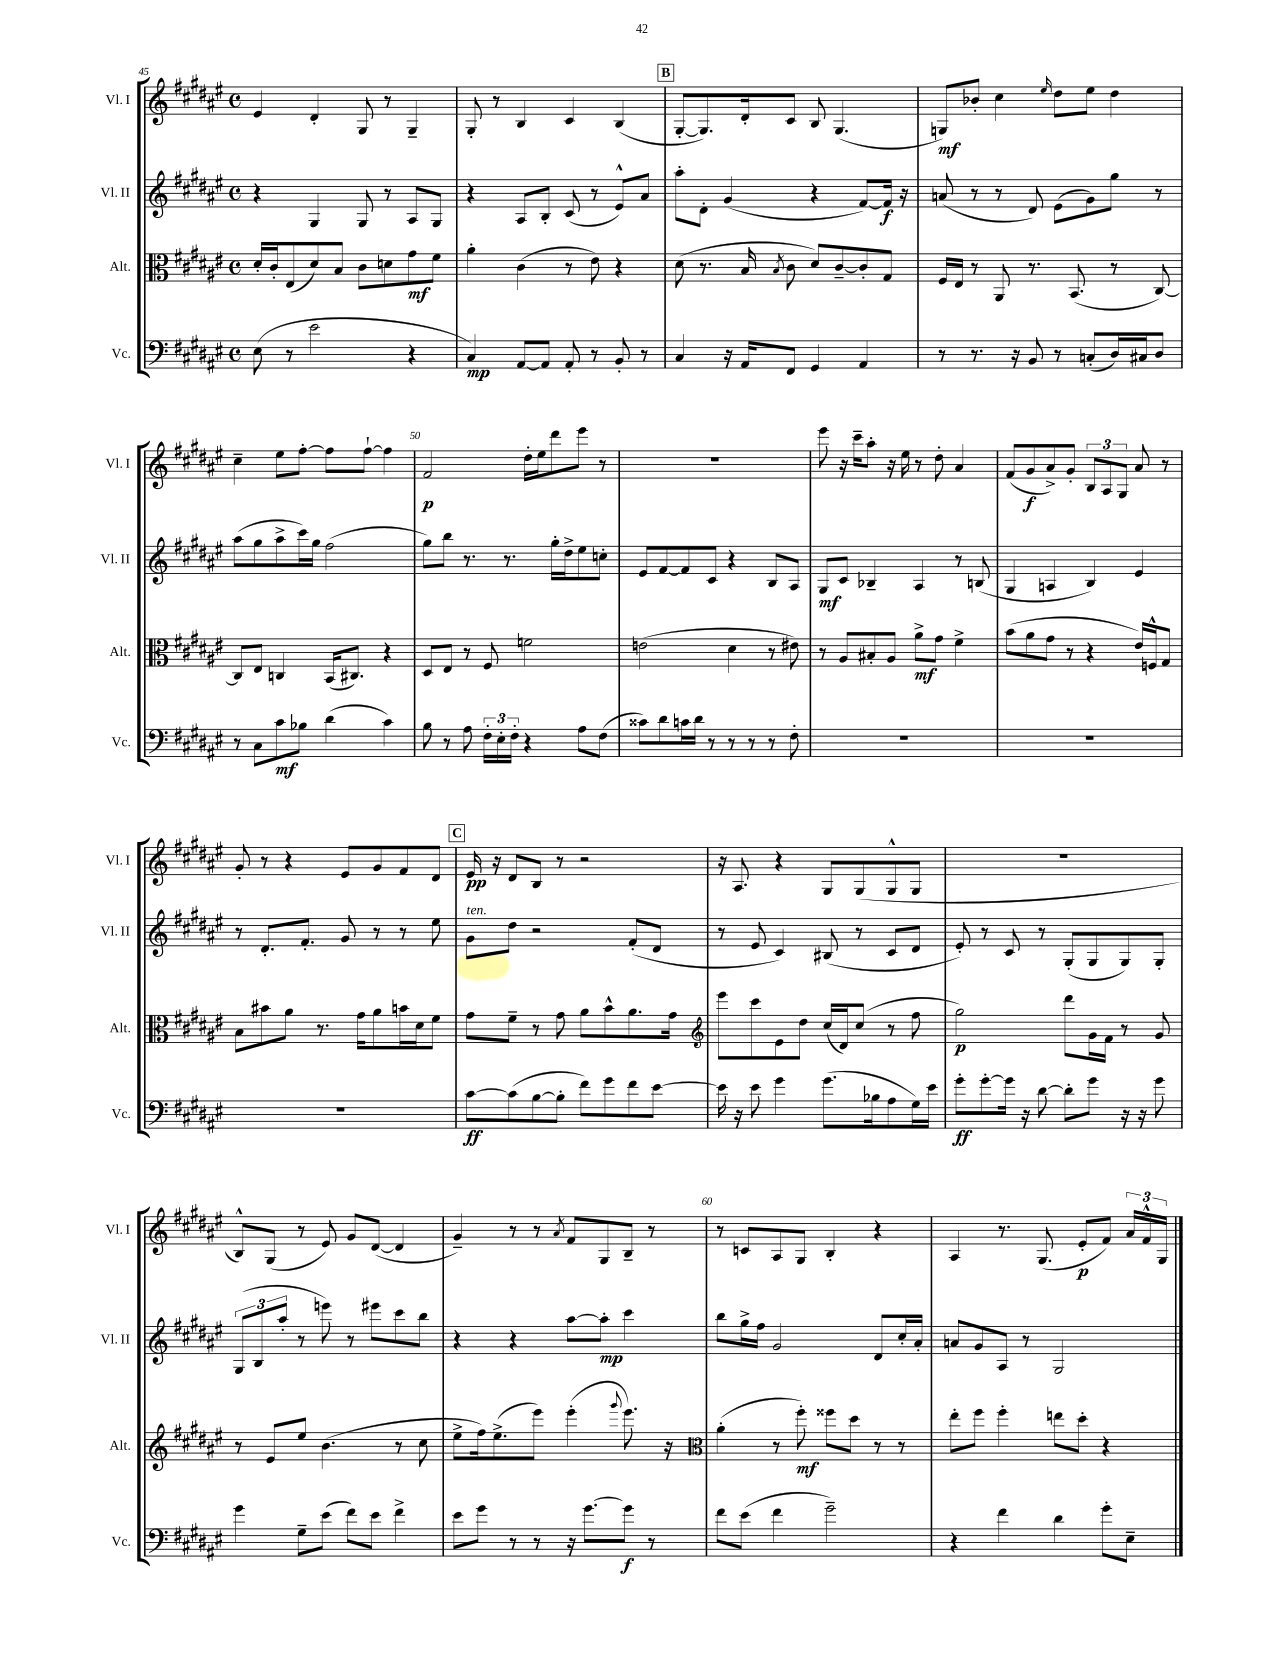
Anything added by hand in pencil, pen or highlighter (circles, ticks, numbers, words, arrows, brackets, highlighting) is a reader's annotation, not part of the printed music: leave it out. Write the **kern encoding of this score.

**kern	**kern	**kern	**kern
*staff4	*staff3	*staff2	*staff1
*clefF4	*clefC3	*clefG2	*clefG2
*k[f#c#g#d#a#e#]	*k[f#c#g#d#a#e#]	*k[f#c#g#d#a#e#]	*k[f#c#g#d#a#e#]
*M4/4	*M4/4	*M4/4	*M4/4
*met(c)	*met(c)	*met(c)	*met(c)
(8E#\	16d#'/LL	4r	4e#/
.	16c#'/J	.	.
8r	(8E#/	.	.
2e#\	8d#/)	4G#/	4d#'/
.	8B/J	.	.
.	8c#\L	8G#/	8G#/
.	8d\	8r	8r
4r	8g#\	8A#/L	4G#~/
.	8f#\J	8G#/J	.
=	=	=	=
4C#/)	4a#'\	4r	8G#'/
.	.	.	8r
[8AA#/L	(4c#\	8A#/L	4B/
8AA#/]J	.	8B'/J	.
8AA#'/	8r	(8c#/	4c#/
8r	8e#\)	8r	.
8BB'/	4r	8e#^^/L)	(4B/
8r	.	8a#/J	.
=	=	=	=
4C#/	(8d#\	8aa#'\L	[8G#'/L
.	8.r	8d#'\J	8.G#/])
16r	.	(4g#/	.
16AA#/LK	16B/	.	16d#'/k
.	8qB/	.	.
8FF#/J	8c#\	.	8c#/J
4GG#/	8d#/L)	4r	8B/
.	[8c#~/	.	(4.G#/
4AA#/	8c#'/]	[8f#/L)	.
.	8G#/J	16f#/]Jk	.
.	.	16r	.
=	=	=	=
8r	16F#/LL	(8a/	8G/L)
.	16E#/JJ	.	.
8.r	8r	8r	8b-'/J
.	8AA#/	8r	4cc#\
16r	.	.	.
8BB/	8.r	8d#/)	.
.	.	.	16qqee#/
8r	.	(8e#\L	8dd#\L
.	(8.BB/	.	.
(8C'/L	.	8g#\)	8ee#\J
16D#/L)	8r	8gg#\J	4dd#\
16C#/J	.	.	.
8D#/J	[8C#/)	8r	.
=	=	=	=
8r	8C#/]L	(8aa#\L	4cc#~\
8C#\L	8E#/J	8gg#\	.
8c#\	4C/	8aa#^\	8ee#\L
8B-\J	.	16ccc#\L)	[8ff#'\J
.	.	16gg#\JJ	.
(4d#\	(16BB/LK	(2ff#\	8ff#\]L
.	8.C#/J)	.	.
.	.	.	[8ff#`\J
4c#\)	4r	.	4ff#\]
=	=	=	=
8B\	8D#/L	8gg#\L)	2f#/
8r	8E#/J	8bb\J	.
8A#\	8r	8.r	.
24F#'\LL	8F#/	.	.
24E#'\	.	.	.
.	.	8.r	.
24F#'\JJ	.	.	.
4r	2f\	.	16dd#'\LL
.	.	.	16ee#\J
.	.	16gg#'\LL	8ddd#\
.	.	16dd#^\J	.
8A#\L	.	8ee#\	8eee#\J
(8F#\J	.	8cc'\J	8r
=	=	=	=
8c##\L)	(2e\	8e#/L	1r
8d#\	.	[8f#/	.
16c\L	.	8f#/]	.
16d#\JJ	.	.	.
8r	.	8c#/J	.
8r	4d#\	4r	.
8r	.	.	.
8r	8r	8B/L	.
8F#'\	8e#\)	8A#/J	.
=	=	=	=
1r	8r	8G#/L	8eee#\
.	8A#/L	8c#/J	16r
.	.	.	16ccc#~\LK
.	8B#'/	4B-~/	8aa#'\J
.	8A#/J	.	16r
.	.	.	16ee#\
.	8a#^\L	4A#/	8r
.	8g#\J	.	8dd#'\
.	4f#^\	8r	4a#/
.	.	(8B/	.
=	=	=	=
1r	(8b\L	4G#/	(8f#/L
.	8a#\	.	8g#/
.	8g#\J	4A/	8a#^/)
.	8r	.	8g#'/J
.	4r	4B/)	12B/L
.	.	.	12A#/
.	.	.	12G#/J
.	16e#/LL)	4e#/	8a#/
.	16F^^/J	.	.
.	8G#/J	.	8r
=	=	=	=
1r	8B\L	8r	8g#'/
.	8b#\	8.d#'/L	8r
.	8a#\J	.	4r
.	.	8.f#'/J	.
.	8.r	.	.
.	.	8g#/	8e#/L
.	16g#\LK	.	.
.	8a#\	8r	8g#/
.	16b\L	8r	8f#/
.	16d#\J	.	.
.	8f#\J	8ee#\	8d#/J
=	=	=	=
[8c#\L	8g#\L	8g#\L	16e#/
.	.	.	16r
(8c#\]	8f#~\J	8dd#\J	8d#/L
[8B\	8r	2r	8B/J
8B'\]J	8g#\	.	8r
8f#\L)	8a#\L	.	2r
8g#\	8b^^\	.	.
8f#\	8.a#\	(8f#'/L	.
[8e#\J	.	8d#/J	.
.	16g#\Jk	.	.
=	=	=	=
*	*clefG2	*	*
16e#\]	8eee#\L	8r	16r
16r	.	.	8.A#/
8e#\	8ccc#\	8e#/	.
4g#\	8e#\	4c#/)	4r
.	8dd#\J	.	.
(8.g#\L	(16cc#/LL	(8B#/	8G#/L
.	16d#/J)	.	.
.	(8cc#/J	8r	(8G#/
16B-\k	.	.	.
8A#\	8r	8c#/L	8G#^^/
16G#\L)	8ff#\	8d#/J	8G#/J
16e#\JJ	.	.	.
=	=	=	=
8g#'\L	2gg#\)	8e#'/)	1r
[8g#'\	.	8r	.
16g#\]Jk	.	8c#/	.
16r	.	.	.
[8d#\	.	8r	.
8d#'\]L	8ddd#\L	(8G#'/L	.
8g#\J	16g#\L	8G#/	.
.	16f#\JJ	.	.
16r	8r	8G#/)	.
16r	.	.	.
8g#\	8g#/	8G#'/J	.
=	=	=	=
4g#\	8r	(12G#/L	8B^^/L)
.	.	12B/	.
.	8e#/L	.	(8G#/J
.	.	12aa#'/J	.
8G#~\L	8ee#/J	8r	8r
(8e#\J	(4.b\	8eee\)	8e#/)
8f#\L)	.	8r	8g#/L
8e#\J	.	8eee#\L	([8d#/J
4f#^\	8r	8ccc#\	4d#/]
.	8cc#\	8bb\J	.
=	=	=	=
8e#\L	8ee#^\L	4r	4g#~/)
8g#\J	16ff#\k)	.	.
.	(8.ee#^\	.	.
8r	.	4r	8r
8r	8eee#\J)	.	8r
.	.	.	8qa#/
16r	(4eee#'\	[8aa#\L	8f#/L
[8.g#\L	.	.	.
.	.	8aa#'\]J	8G#/
.	8qqggg#/	.	.
8g#\]J	8.eee#\)	4ccc#\	8B~/J
8r	.	.	8r
.	16r	.	.
=	=	=	=
*	*clefC3	*	*
8f#\L	(4a#'\	8bb\L	8r
(8e#\J	.	16gg#^\L	8c/L
.	.	16ff#\JJ	.
4f#\	8r	2g#/	8A#/
.	8ff#'\)	.	8G#/J
2g#~\)	8ff##\L	.	4B'/
.	8dd#\J	.	.
.	8r	8d#/L	4r
.	8r	16cc#'/L	.
.	.	16a#'/JJ	.
=	=	=	=
4r	8ee#'\L	8a/L	4A#/
.	8ff#\J	8g#/	.
4f#\	4ff#'\	8A#/J	8.r
.	.	8r	.
.	.	.	(8.G#/
4d#\	8ee\L	2G#/	.
.	8dd#'\J	.	8e#'/L
8g#'\L	4r	.	8f#/J)
8E#~\J	.	.	24a#/LL
.	.	.	24f#^^/
.	.	.	24G#/JJ
==	==	==	==
*-	*-	*-	*-
